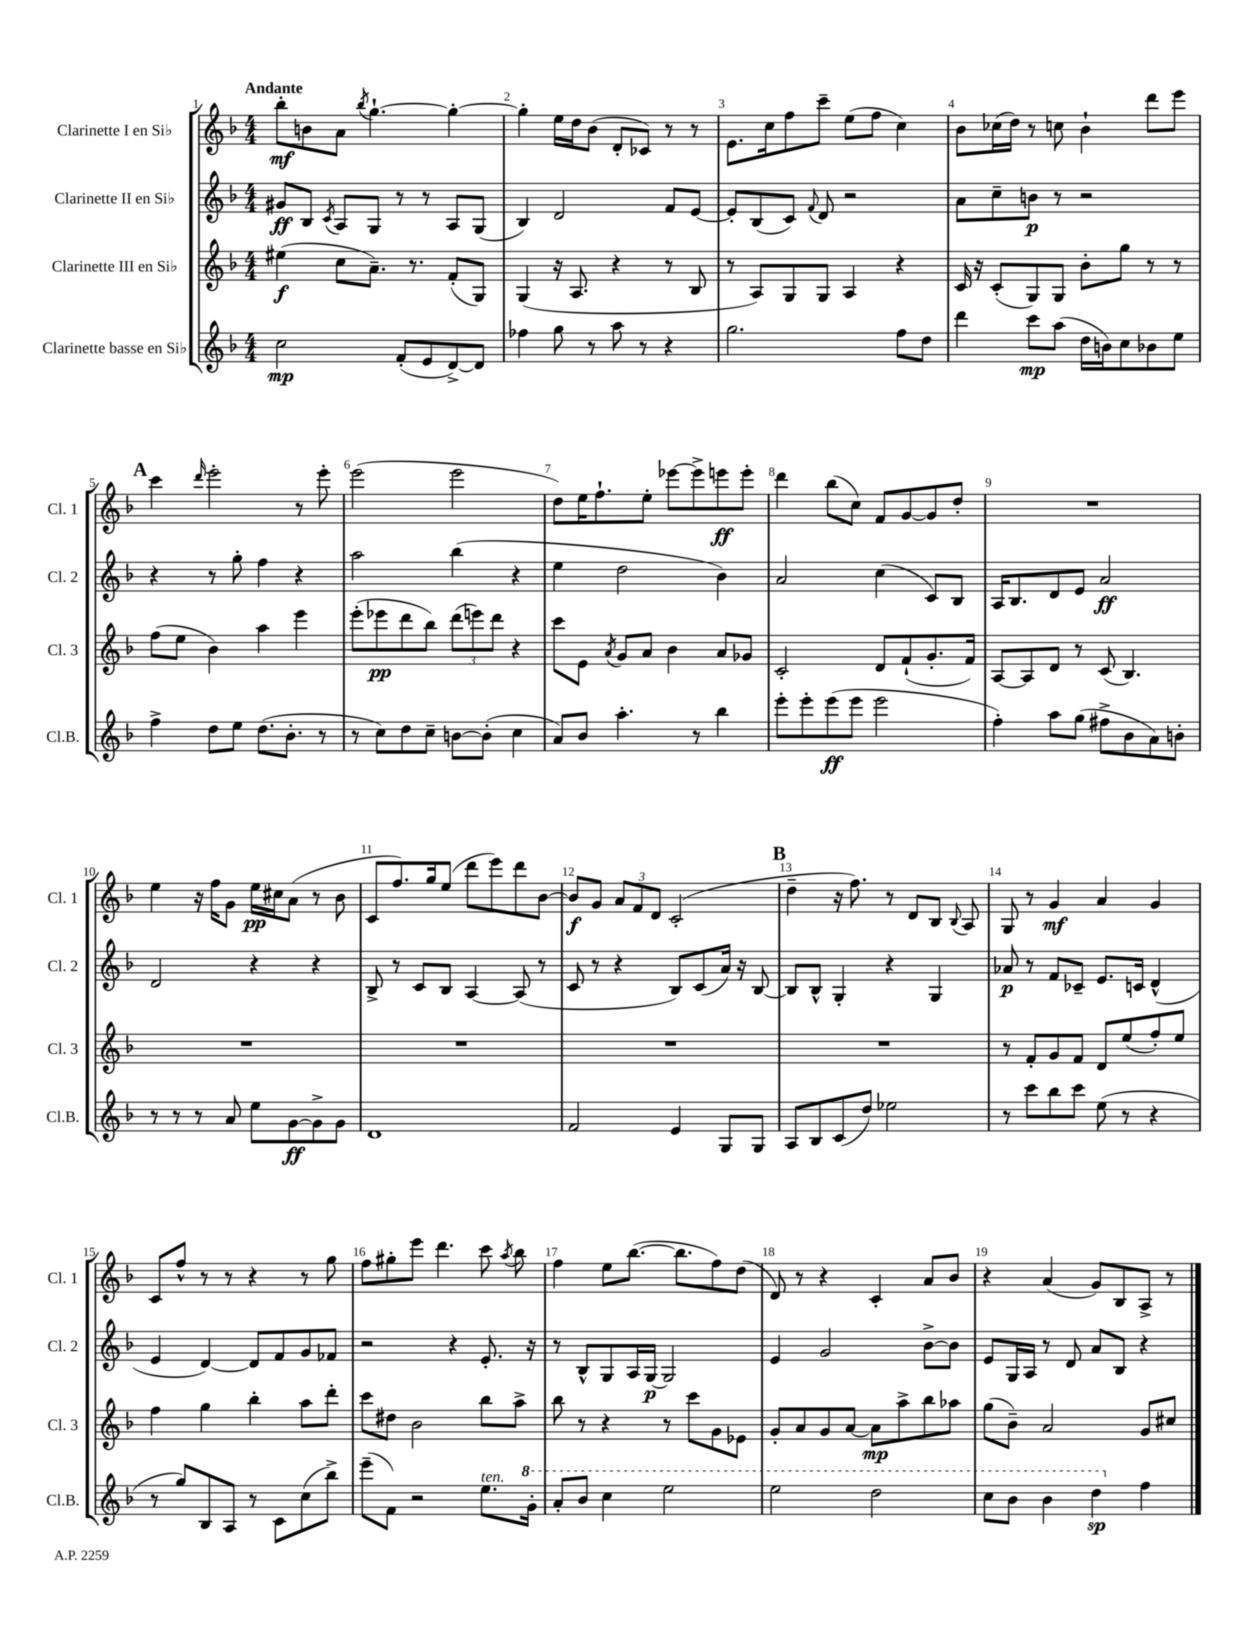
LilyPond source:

<<
\new StaffGroup <<
\new Staff = "s0" \with { instrumentName = "Clarinette I en Sib" shortInstrumentName = "Cl. 1" } {
    \clef treble \key f \major \numericTimeSignature \time 4/4 \tempo "Andante"
    \autoBeamOff bes''8[-.\mf b'8 a'8] \acciaccatura { bes''8 } g''4.~-! g''4~-. |
    g''4-. e''16[ d''16 bes'8]( d'8[-. ces'8]) r8 r8 |
    e'8.[ c''16 f''8 c'''8]-- e''8[( f''8] c''4) |
    bes'8[ ces''16( d''16]) r8 c''8 bes'4-! d'''8[ e'''8] |
    \mark \markup { \bold "A" } c'''4 \grace { d'''16 } e'''2-. r8 e'''8-. |
    e'''2( e'''2 |
    d''8[) e''16 f''8.-! e''8]-. ees'''8[~ ees'''8-> e'''8\ff e'''8]-. |
    d'''4 bes''8[( c''8]) f'8[ g'8~ g'8 d''8]-. |
    R1 |
    e''4 r16 f''16[ g'8] e''16[\pp cis''16 a'8]( r8 bes'8 |
    c'8[ f''8.) g''16 e''8]( d'''8[ e'''8) d'''8 bes'8]~ |
    bes'8[\f g'8] \tuplet 3/2 { a'8[ f'8 d'8] } c'2-.( |
    \mark \markup { \bold "B" } d''4-- r16 f''8.) r8 d'8[ bes8] \appoggiatura { bes8 } a8 |
    g8 r8 g'4\mf a'4 g'4 |
    c'8[ f''8]-^ r8 r8 r4 r8 g''8 |
    f''8[ gis''8-. e'''8] d'''4. c'''8 \acciaccatura { a''8 } bes''8 |
    f''4 e''8[ bes''8.]~( bes''8.[ f''8) d''8]( |
    d'8) r8 r4 c'4-. a'8[ bes'8] |
    r4 a'4( g'8[) bes8 a8]-> r8 \bar "|." |
}
\new Staff = "s1" \with { instrumentName = "Clarinette II en Sib" shortInstrumentName = "Cl. 2" } {
    \clef treble \key f \major \numericTimeSignature \time 4/4
    \autoBeamOff gis'8[\ff bes8] \acciaccatura { c'8 } a8[ g8] r8 r8 a8[ g8]( |
    bes4) d'2 f'8[ e'8]~ |
    e'8[-. bes8( c'8]) \appoggiatura { f'8 } d'8 r2 |
    a'8[ c''8-- b'8]\p r8 r2 |
    \mark \markup { \bold "A" } r4 r8 g''8-. f''4 r4 |
    a''2 bes''4( r4 |
    e''4 d''2 bes'4) |
    a'2 c''4( c'8[) bes8] |
    a16[ bes8. d'8 e'8] a'2\ff |
    d'2 r4 r4 |
    bes8-> r8 c'8[ bes8] a4~ a8( r8 |
    c'8 r8 r4 bes8[) c'8( a'16]) r16 bes8~ |
    \mark \markup { \bold "B" } bes8[ bes8]-^ g4-. r4 g4 |
    aes'8\p r8 f'8[ ces'8]-- e'8.[ c'16] d'4-^( |
    e'4 d'4~) d'8[ f'8 g'8 fes'8] |
    r2 r4 e'8.-. r16 |
    r8 bes8[-^ g8 a16 g16]~\p g2 |
    e'4 g'2 bes'8[~-> bes'8] |
    e'8[ g16 a16] r8 d'8 a'8[ bes8] r4 \bar "|." |
}
\new Staff = "s2" \with { instrumentName = "Clarinette III en Sib" shortInstrumentName = "Cl. 3" } {
    \clef treble \key f \major \numericTimeSignature \time 4/4
    \autoBeamOff eis''4\f( c''8[ a'8.]--) r8. f'8[-.( g8]) |
    g4( r16 a8. r4 r8 bes8 |
    r8 a8[) g8 g8] a4 r4 |
    c'16 r16 c'8[-.( g8) g8] bes'8[-. g''8] r8 r8 |
    \mark \markup { \bold "A" } f''8[( e''8] bes'4) a''4 e'''4 |
    e'''8[-.( ees'''8\pp d'''8 bes''8]) \tuplet 3/2 { d'''8[( e'''8) d'''8] } r4 |
    c'''8[ e'8] \acciaccatura { a'8 } g'8[ a'8] bes'4 a'8[ ges'8] |
    c'2-. d'8[ f'8-!( g'8.-. f'16]) |
    a8[~ a8 d'8] r8 c'8( bes4.) |
    R1 |
    R1 |
    R1 |
    \mark \markup { \bold "B" } R1 |
    r8 f'8[-. g'8 f'8] d'8[ e''8( f''8-.) e''8] |
    f''4 g''4 bes''4-. a''8[ d'''8]-. |
    c'''8[ dis''8] bes'2 bes''8[ a''8]-> |
    bes''8 r8 r4 r8 c'''8[ g'8 ees'8] |
    g'8[-. a'8 g'8 a'8]~ a'8[\mp a''8-> bes''8 aes''8] |
    g''8[( bes'8]--) a'2 g'8[ cis''8] \bar "|." |
}
\new Staff = "s3" \with { instrumentName = "Clarinette basse en Sib" shortInstrumentName = "Cl.B." } {
    \clef treble \key f \major \numericTimeSignature \time 4/4
    \autoBeamOff c''2\mp f'8[-.( e'8 d'8~->) d'8] |
    fes''4 g''8 r8 a''8 r8 r4 |
    g''2. f''8[ d''8] |
    d'''4 c'''8[\mp a''8]( d''16[ b'16) c''8 bes'8 e''8] |
    \mark \markup { \bold "A" } f''4-> d''8[ e''8] d''8.[( bes'8.]-. r8 |
    r8 c''8[) d''8 c''8]-- b'8[~ b'8]-.( c''4 |
    a'8[) bes'8] a''4.-. r8 bes''4 |
    e'''8[-. e'''8-. e'''8\ff( e'''8] e'''2 |
    f''4-.) a''8[ g''8]( fis''8[-> bes'8 a'8) b'8]-. |
    r8 r8 r8 a'8 e''8[ g'8~\ff g'8-> g'8] |
    d'1 |
    f'2 e'4 g8[ g8] |
    \mark \markup { \bold "B" } a8[ bes8 c'8( d''8]) ees''2 |
    r8 c'''8[ bes''8 c'''8] e''8( r8 r4 |
    r8 g''8[) bes8 a8] r8 c'8[ c''8( bes''8]->) |
    e'''8[--( f'8]) r2 e''8.[^\markup { \italic "ten." } \ottava #1 g''16]-. |
    a''8[-. bes''8] c'''4 e'''2 |
    e'''2 d'''2 |
    c'''8[ bes''8] bes''4 d'''4\sp \ottava #0 f''4 \bar "|." |
}
>>
>>
\layout { \context { \Score \override BarNumber.break-visibility = ##(#f #t #t) barNumberVisibility = #all-bar-numbers-visible } }
